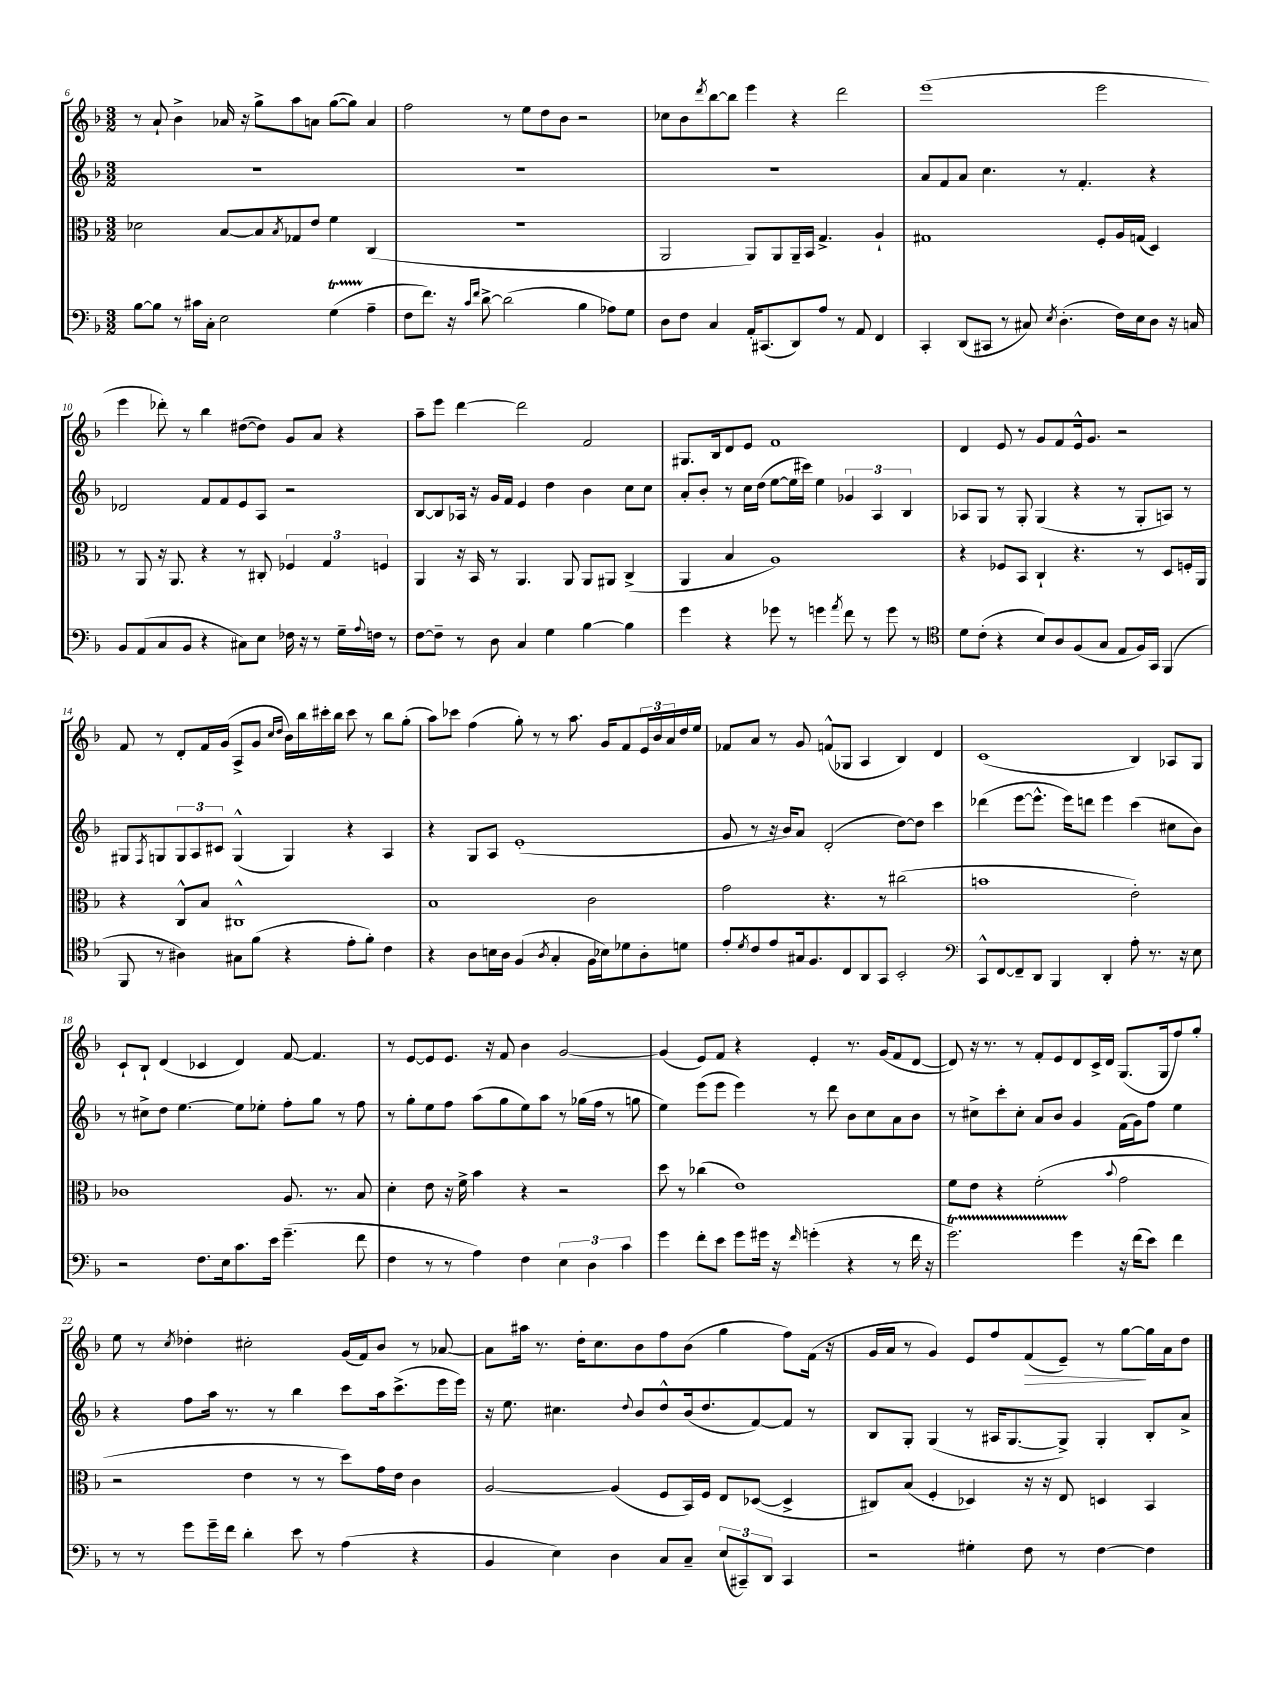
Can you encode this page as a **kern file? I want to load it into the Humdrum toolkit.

**kern	**kern	**kern	**kern	**dynam
*part4	*part3	*part2	*part1	*part1
*staff4	*staff3	*staff2	*staff1	*staff1
*clefF4	*clefC3	*clefG2	*clefG2	*
*k[b-]	*k[b-]	*k[b-]	*k[b-]	*
*M3/2	*M3/2	*M3/2	*M3/2	*
=6	=6	=6	=6	=6
[8B-\L	2d-X\	1.r	8r	.
8B-\J]	.	.	8a`/	.
8r	.	.	4b-^\	.
16c#X\LL	.	.	.	.
16C'\JJ	.	.	.	.
2E\	[8B-/L	.	16a-X/	.
.	.	.	16r	.
.	8B-/]	.	8gg^\L	.
.	8qB-/	.	.	.
.	8G-X/	.	8aa\	.
.	8e/J	.	8an\J	.
(4GT\	4f\	.	([8gg\L	.
.	.	.	8gg\J])	.
4A~\	(4C/	.	4a/	.
=7	=7	=7	=7	=7
8F\L	1.r	1.r	2ff\	.
8.f\J)	.	.	.	.
16r	.	.	.	.
16qqc/LL	.	.	.	.
16qqf/JJ	.	.	.	.
[8d^\	.	.	.	.
(2d\]	.	.	8r	.
.	.	.	8ee\L	.
.	.	.	8dd\	.
.	.	.	8b-\J	.
4B-\	.	.	2r	.
8A-X\L)	.	.	.	.
8G\J	.	.	.	.
=8	=8	=8	=8	=8
8D\L	2AA/	1.r	8cc-X\L	.
8F\J	.	.	8b-\	.
.	.	.	8qddd/	.
4C/	.	.	[8bb-\	.
.	.	.	8bb-\J]	.
16AA'/KL	8AA/L)	.	4eee\	.
(8.CC#X/	.	.	.	.
.	8AA/	.	.	.
8DD/)	16AA~/L	.	4r	.
.	16BB-/JJ	.	.	.
8A/J	4.G^/	.	.	.
8r	.	.	2ddd\	.
8AA/	.	.	.	.
4FF/	4A`/	.	.	.
=9	=9	=9	=9	=9
4CC'/	1G#X	8a/L	(1eee	.
.	.	8f/	.	.
(8DD/L	.	8a/J	.	.
8CC#X/J	.	4.cc\	.	.
8r	.	.	.	.
8C#X/)	.	.	.	.
8qE/	.	.	.	.
(4.D'\	.	8r	.	.
.	.	4.f'/	.	.
.	8F'/L	.	2eee\	.
16F\LL)	16A/L	.	.	.
16E\J	(16Gn/JJ	.	.	.
8D\J	4D/)	4r	.	.
16r	.	.	.	.
16Cn/	.	.	.	.
!!LO:LB:g=z
=10	=10	=10	=10	=10
8BB-/L	8r	2d-X/	4eee\	.
(8AA/	8AA/	.	.	.
8C/	16r	.	8ddd-X'\)	.
.	8.AA/	.	.	.
8BB-/J	.	.	8r	.
4r	4r	8f/L	4bb-\	.
.	.	8f/	.	.
8C#X\L)	8r	8e/	([8dd#X\L	.
8E\J	8C#X'/	8A/J	8dd#\J])	.
16F-X\	6F-X/	2r	8g/L	.
16r	.	.	.	.
8r	.	.	8a/J	.
.	6G/	.	.	.
16G~\LL	.	.	4r	.
8qqA/	.	.	.	.
16Fn\JJ	.	.	.	.
.	6Fn/	.	.	.
8r	.	.	.	.
=11	=11	=11	=11	=11
[8F\L	4AA/	[8B-/L	8aa~\L	.
8F~\J]	.	8B-/]	8eee\J	.
8r	16r	16A-X/Jk	[4ddd\	.
.	16BB-/	16r	.	.
8D\	8r	16g/LL	.	.
.	.	16f/JJ	.	.
4C/	4.AA/	4e/	2ddd\]	.
4G\	.	4dd\	.	.
.	8AA/	.	.	.
[4B-\	8AA/L	4b-\	2f/	.
.	8AA#X/J	.	.	.
4B-\]	(4C^/	8cc\L	.	.
.	.	8cc\J	.	.
=12	=12	=12	=12	=12
4g\	4AA/	8a'/L	8.G#X/L	.
.	.	8b-'/J	.	.
.	.	.	16B-/k	.
4r	4B-/	8r	8d/	.
.	.	16cc\LL	8e/J	.
.	.	(16dd\JJ	.	.
8g-X\	1A)	[8ee\L	1f	.
8r	.	16ee\L]	.	.
.	.	16ccc#X\JJ)	.	.
4gn\	.	4ee\	.	.
8qa/	.	.	.	.
8f\	.	6g-X/	.	.
8r	.	.	.	.
.	.	6A/	.	.
8g\	.	.	.	.
.	.	6B-/	.	.
8r	.	.	.	.
=13	=13	=13	=13	=13
*clefC4	*	*	*	*
8d\L	4r	8A-X/L	4d/	.
(8c'\J	.	8G/J	.	.
4r	8F-X/L	8r	8e/	.
.	8BB-/J	8G'/	8r	.
8B-/L)	4C`/	(4G/	8g/L	.
8A/	.	.	8f/	.
(8F/	4.r	4r	16e^^/k	.
.	.	.	8.g/J	.
8G/J	.	.	.	.
8E/L	.	8r	2r	.
16F/L)	8r	8G'/L	.	.
16GG/JJ	.	.	.	.
(4FF/	8D/L	8An/J)	.	.
.	16Fn'/L	8r	.	.
.	16AA/JJ	.	.	.
!!LO:LB:g=z
=14	=14	=14	=14	=14
8FF/	4r	8G#X/L	8f/	.
.	.	8qF/	.	.
8r	.	8Gn/	8r	.
4A#X\)	8C^^/L	12G/	8d'/L	.
.	.	12A/	.	.
.	8B-/J	.	16f/L	.
.	.	12c#X/J	.	.
.	.	.	(16g/JJ	.
8G#X\L	1C#X^^	(4G^^/	8A^/L	.
(8f\J	.	.	8g/J	.
.	.	.	16qqcc/LL	.
.	.	.	16qqdd/JJ	.
4r	.	4G/)	16b-\LL)	.
.	.	.	16bb-\	.
.	.	.	16ccc#X'\	.
.	.	.	16bb-\JJ	.
8e'\L	.	4r	8ccc#\	.
8f'\J)	.	.	8r	.
4c\	.	4A/	8bb-\L	.
.	.	.	(8gg'\J	.
=15	=15	=15	=15	=15
4r	1B-	4r	8aa\L)	.
.	.	.	8ccc-X\J	.
8A\L	.	8G/L	(4ff\	.
16Bn\L	.	8A/J	.	.
16A\JJ	.	.	.	.
(4F/	.	(1e'	8gg'\)	.
.	.	.	8r	.
8qA/	.	.	.	.
4G'/	.	.	8r	.
.	.	.	8.aa\	.
16F\LL	2c\	.	.	.
16B-X\J)	.	.	16g/KL	.
8d-X\	.	.	8f/	.
8A'\	.	.	24e/L	.
.	.	.	24b-/	.
.	.	.	24a/	.
8dn\J	.	.	16dd/	.
.	.	.	16ee/JJ	.
=16	=16	=16	=16	=16
8e'/L	2g\	8g/	8f-X/L	.
8qd/	.	.	.	.
8c/	.	8r	8a/J	.
8e/	.	16r	8r	.
.	.	16b-/KL)	.	.
16G#X/k	.	8a/J	8g/	.
8.F/	.	.	.	.
.	4.r	(2d'/	(8fn^^/L	.
8C/	.	.	8G-X/J	.
8AA/	.	.	4A/	.
8GG/J	8r	.	.	.
2BB-'/	(2cc#X\	[8dd\L)	4B-/)	.
.	.	8dd\J]	.	.
.	.	4ccc\	4d/	.
=17	=17	=17	=17	=17
*clefF4	*	*	*	*
8CC^^/L	1bn	(4ddd-X\	(1c	.
[8FF/	.	.	.	.
8FF~/]	.	[8eee\L	.	.
8DD/J	.	8.eee^^\J]	.	.
4BBB-/	.	.	.	.
.	.	16eee\KL)	.	.
.	.	8dddn\J	.	.
4DD'/	.	4eee\	.	.
8A'\	2e'\)	(4ccc\	4B-/)	.
8.r	.	.	.	.
.	.	8cc#X\L	8A-X/L	.
16r	.	.	.	.
8E\	.	8b-\J)	8G/J	.
!!LO:LB:g=z
=18	=18	=18	=18	=18
2r	1c-X	8r	8c`/L	.
.	.	8cc#X^\L	8B-`/J	.
.	.	8dd\J	(4d/	.
.	.	[4.ee\	.	.
8.F\L	.	.	4c-X/	.
16E\k	.	.	.	.
8.c\	.	8ee\L]	4d/)	.
.	.	8ee-X'\J	.	.
16e\Jk	.	.	.	.
(4.g~\	8.A/	8ff'\L	[8f/	.
.	.	8gg\J	4.f/]	.
.	8.r	.	.	.
.	.	8r	.	.
8f\	8B-/	8ff\	.	.
=19	=19	=19	=19	=19
4F\	4d'\	8r	8r	.
.	.	8gg'\L	[8e/L	.
8r	8e\	8ee\	8e/]	.
8r	16r	8ff\J	8.e/J	.
.	16f^\	.	.	.
4A\)	4b-\	(8aa\L	.	.
.	.	.	16r	.
.	.	8gg\	8f/	.
4F\	4r	8ee\)	4b-\	.
.	.	8aa\J	.	.
6E\	2r	8r	[2g/	.
.	.	(16gg-X\LL	.	.
6D\	.	.	.	.
.	.	16ff\JJ	.	.
.	.	8r	.	.
6c\	.	.	.	.
.	.	8ggn\	.	.
=20	=20	=20	=20	=20
4g\	8dd\	4ee\)	(4g/]	.
.	8r	.	.	.
8f'\L	(4cc-X\	(8eee\L	8e/L)	.
8e\J	.	8eee\J	8f/J	.
8g\L	1e)	4eee\)	4r	.
16g#X\Jk	.	.	.	.
16r	.	.	.	.
16qqf/	.	.	.	.
(4gn'\	.	8r	4e'/	.
.	.	8ddd\	.	.
4r	.	8b-\L	8.r	.
.	.	8cc\	.	.
.	.	.	(16g/KL	.
8r	.	8a\	8f/	.
16f\	.	8b-\J	[8d/J	.
16r	.	.	.	.
=21	=21	=21	=21	=21
2.gT\)	8f\L	8r	8d/])	.
.	8e\J	8cc#X^\L	16r	.
.	.	.	8.r	.
.	4r	8ccc'\	.	.
.	.	8cc#'\J	8r	.
.	(2f'\	8a/L	8f'/L	.
.	.	8b-/J	8e/	.
4g\	.	4g/	8d/	.
.	.	.	16c^/L	.
.	.	.	16d/JJ	.
.	8qqb-/	.	.	.
16r	2g\	(16f\LL	(8.G/L	.
(16f\KL	.	16g\J)	.	.
8e\J)	.	8ff\J	.	.
.	.	.	16G/k	.
4f\	.	4ee\	8ff/)	.
.	.	.	8gg'/J	.
!!LO:LB:g=z
=22	=22	=22	=22	=22
8r	2r	4r	8ee\	.
8r	.	.	8r	.
.	.	.	8qcc/	.
8g\L	.	8ff\L	4dd-X'\	.
16g~\L	.	16aa\Jk	.	.
16f\JJ	.	8.r	.	.
4d'\	4e\	.	2cc#X'\	.
.	.	8r	.	.
8e\	8r	4bb-\	.	.
8r	8r	.	.	.
(4A\	8dd\L)	8ccc\L	(16g/LL	.
.	.	.	16f/J)	.
.	16g\L	16aa\k	8b-/J	.
.	16e\JJ	(8.ccc^\	.	.
4r	4c\	.	8r	.
.	.	16eee\L	[8a-X/	.
.	.	16eee\JJ)	.	.
=23	=23	=23	=23	=23
4BB-/	[2A/	16r	8a-\L]	.
.	.	8.ee\	.	.
.	.	.	16aa#X\Jk	.
.	.	.	8.r	.
4E\)	.	4.cc#X\	.	.
.	.	.	16dd'\KL	.
.	.	.	8.cc\	.
4D\	(4A/]	.	.	.
.	.	8qqdd/	.	.
.	.	8b-/L	8b-\	.
8C/L	8F/L	8dd^^/	8ff\	.
8C~/J	16BB-/L)	(16b-/k	(8b-\J	.
.	16F/JJ	8.dd/	.	.
(12E/L	8E/L	.	4gg\	.
12CC#X~/)	.	.	.	.
.	([8D-X/J	[8f/)	.	.
12DD/J	.	.	.	.
4CC#/	4D-^/]	8f/J]	8ff\L)	.
.	.	8r	(16f\Jk	.
.	.	.	16r	.
=24	=24	=24	=24	=24
2r	8C#X/L)	8B-/L	16g/LL	.
.	.	.	16a/JJ	.
.	(8B-/J	8G'/J	8r	.
.	4F'/	(4G/	4g/)	.
4G#X'\	4D-X/)	8r	8e/L	.
.	.	16A#X/KL	8ff/	.
.	.	[8.G/	.	.
!	!	!	!	!LO:HP:b
8F\	16r	.	(8f/	>
.	16r	.	.	.
8r	8E/	8G^/J])	8e~/J)	.
[4F\	4Dn/	4G'/	8r	.
.	.	.	[8gg\L	.
4F\]	4BB-/	8B-'/L	16gg\L]	]
.	.	.	16a\J	.
.	.	8a^/J	8dd\J	.
==	==	==	==	==
*-	*-	*-	*-	*-
